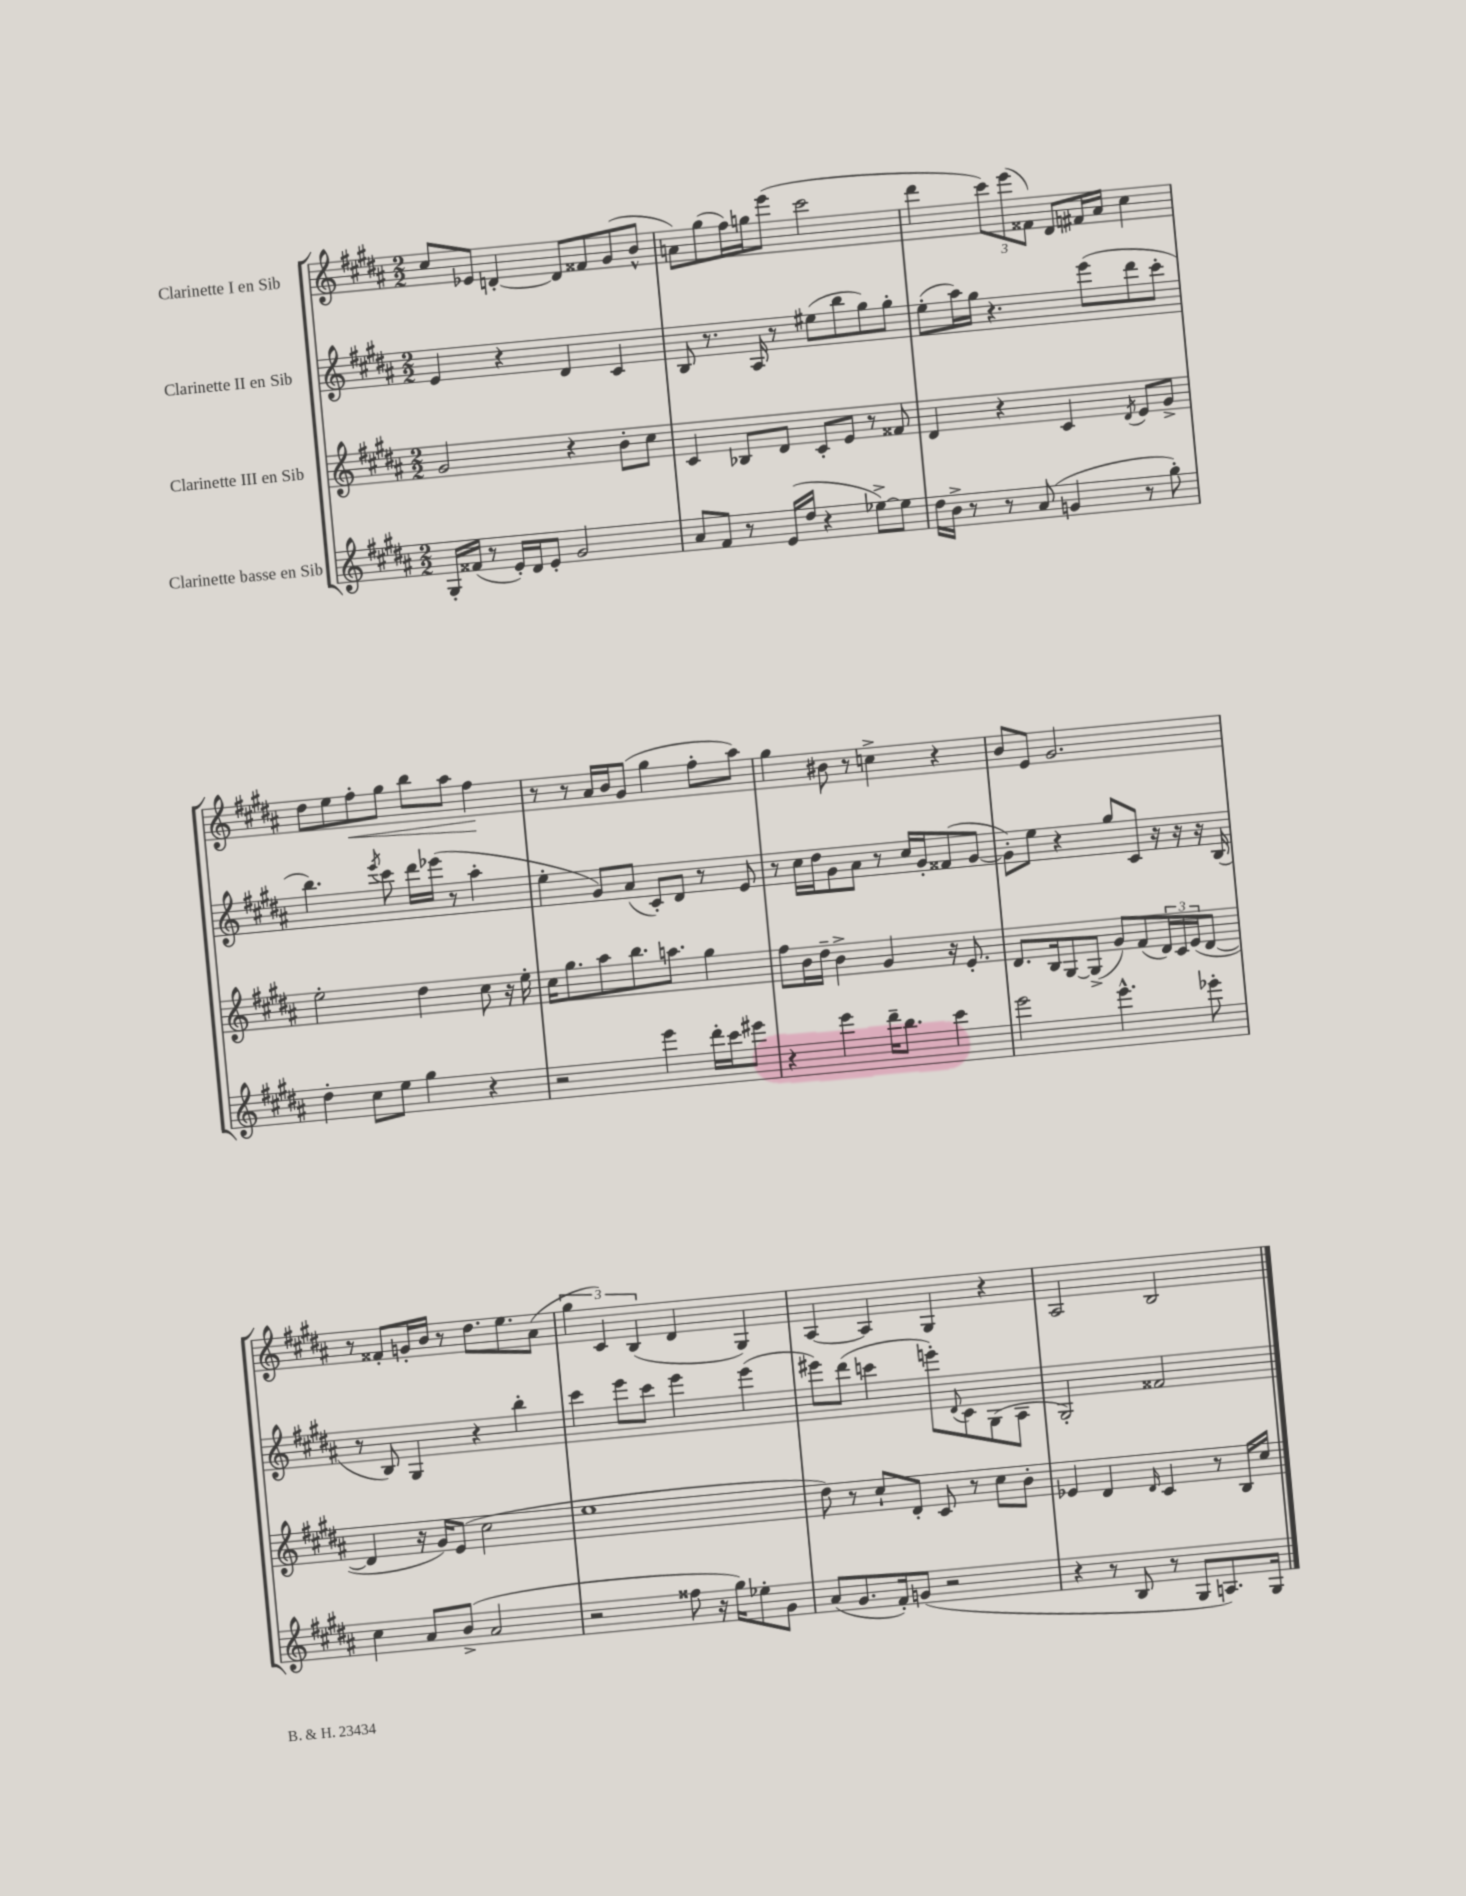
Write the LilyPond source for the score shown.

<<
\new StaffGroup <<
\new Staff = "s0" \with { instrumentName = "Clarinette I en Sib" } {
    \clef treble \key b \major \numericTimeSignature \time 2/2
    cis''8 ees'8 d'4~-. d'8 fisis'8 gis'8( b'8-^ |
    a'8) gis''8( fis''16) g''16 e'''8( cis'''2 |
    dis'''4 \tuplet 3/2 { cis'''8) e'''8( fisis'8) } dis'8 fis'16 ais'16 cis''4 |
    dis''8 e''8 fis''8-.\< gis''8 b''8 ais''8 fis''4\! |
    r8 r8 ais'16 b'16 gis'8( gis''4 fis''8-. ais''8) |
    gis''4 bis'8 r8 c''4-> r4 |
    b'8 e'8 gis'2. |
    r8 fisis'8-. g'16-. b'16 r8 dis''8. e''8. ais'8( |
    \tuplet 3/2 { gis''4 cis'4) b4( } dis'4 gis4) |
    ais4~ ais4 gis4 r4 |
    ais2 b2 \bar "|." |
}
\new Staff = "s1" \with { instrumentName = "Clarinette II en Sib" } {
    \clef treble \key b \major \numericTimeSignature \time 2/2
    e'4 r4 dis'4 cis'4 |
    b8 r8. ais16 r8 eis''8( b''8 gis''8) gis''8-. |
    e''8-.( ais''16) gis''16 r4. e'''8( dis'''8 cis'''8-. |
    b''4.) \acciaccatura { e'''8 } cis'''8 dis'''16 ees'''16( r8 ais''4-. |
    e''4-. gis'8) ais'8( cis'8-.) dis'8 r8 e'8 |
    r8 cis''16 dis''16 gis'8 ais'8 r8 cis''16 gis'16-. fisis'8( gis'8~ |
    gis'8-.) e''8 r4 gis''8 cis'8 r16 r16 r16 b16( |
    r8 b8) gis4 r4 b''4-. |
    cis'''4 e'''8 cis'''8 e'''4 e'''4( |
    eis'''8) dis'''8( c'''4 e'''8-.) \appoggiatura { dis'8 } cis'8 gis8( ais8 |
    gis2-.) fisis'2 \bar "|." |
}
\new Staff = "s2" \with { instrumentName = "Clarinette III en Sib" } {
    \clef treble \key b \major \numericTimeSignature \time 2/2
    gis'2 r4 b'8-. cis''8 |
    cis'4 bes8 dis'8 cis'8-. e'8 r8 fisis'8 |
    dis'4 r4 cis'4 \acciaccatura { dis'8 } e'8 gis'8-> |
    e''2-. dis''4 cis''8 r16 e''16-. |
    cis''16 gis''8. ais''8 b''8. a''8. gis''4 |
    fis''8 b'16 dis''16-- b'4-> gis'4 r16 e'8.-. |
    dis'8. b16 gis8~ gis8->( gis'8) fis'8( \tuplet 3/2 { dis'16) cis'16 e'16( } dis'8~ |
    dis'4 r16 gis'16) e'8( cis''2 |
    e''1 |
    dis''8) r8 cis''8-! dis'8-. cis'8 r8 cis''8 b'8-. |
    ees'4 dis'4 \grace { dis'16 } cis'4 r8 b16 cis''16 \bar "|." |
}
\new Staff = "s3" \with { instrumentName = "Clarinette basse en Sib" } {
    \clef treble \key b \major \numericTimeSignature \time 2/2
    gis16-. fisis'16( r8 e'16-.) dis'16 e'8-. gis'2 |
    ais'8 fis'8 r8 e'16( dis''16 r4 ees''8~->) ees''8 |
    dis''16 b'16-> r8 r8 ais'8( g'4 r8 gis''8-.) |
    dis''4-. cis''8 e''8 gis''4 r4 |
    r2 e'''4 dis'''16-. cis'''16 eis'''8 |
    r4 e'''4 dis'''16-- b''8. cis'''4 |
    e'''2 e'''4.-^ ees'''8-. |
    cis''4 ais'8 b'8->( ais'2 |
    r2 fisis''8 r16 gis''16) ees''8-. gis'8 |
    ais'8( gis'8. fis'16-.) g'8( r2 |
    r4 r8 b8 r8 gis8 a8.) gis16 \bar "|." |
}
>>
>>
\layout { \context { \Score \remove "Bar_number_engraver" } }
